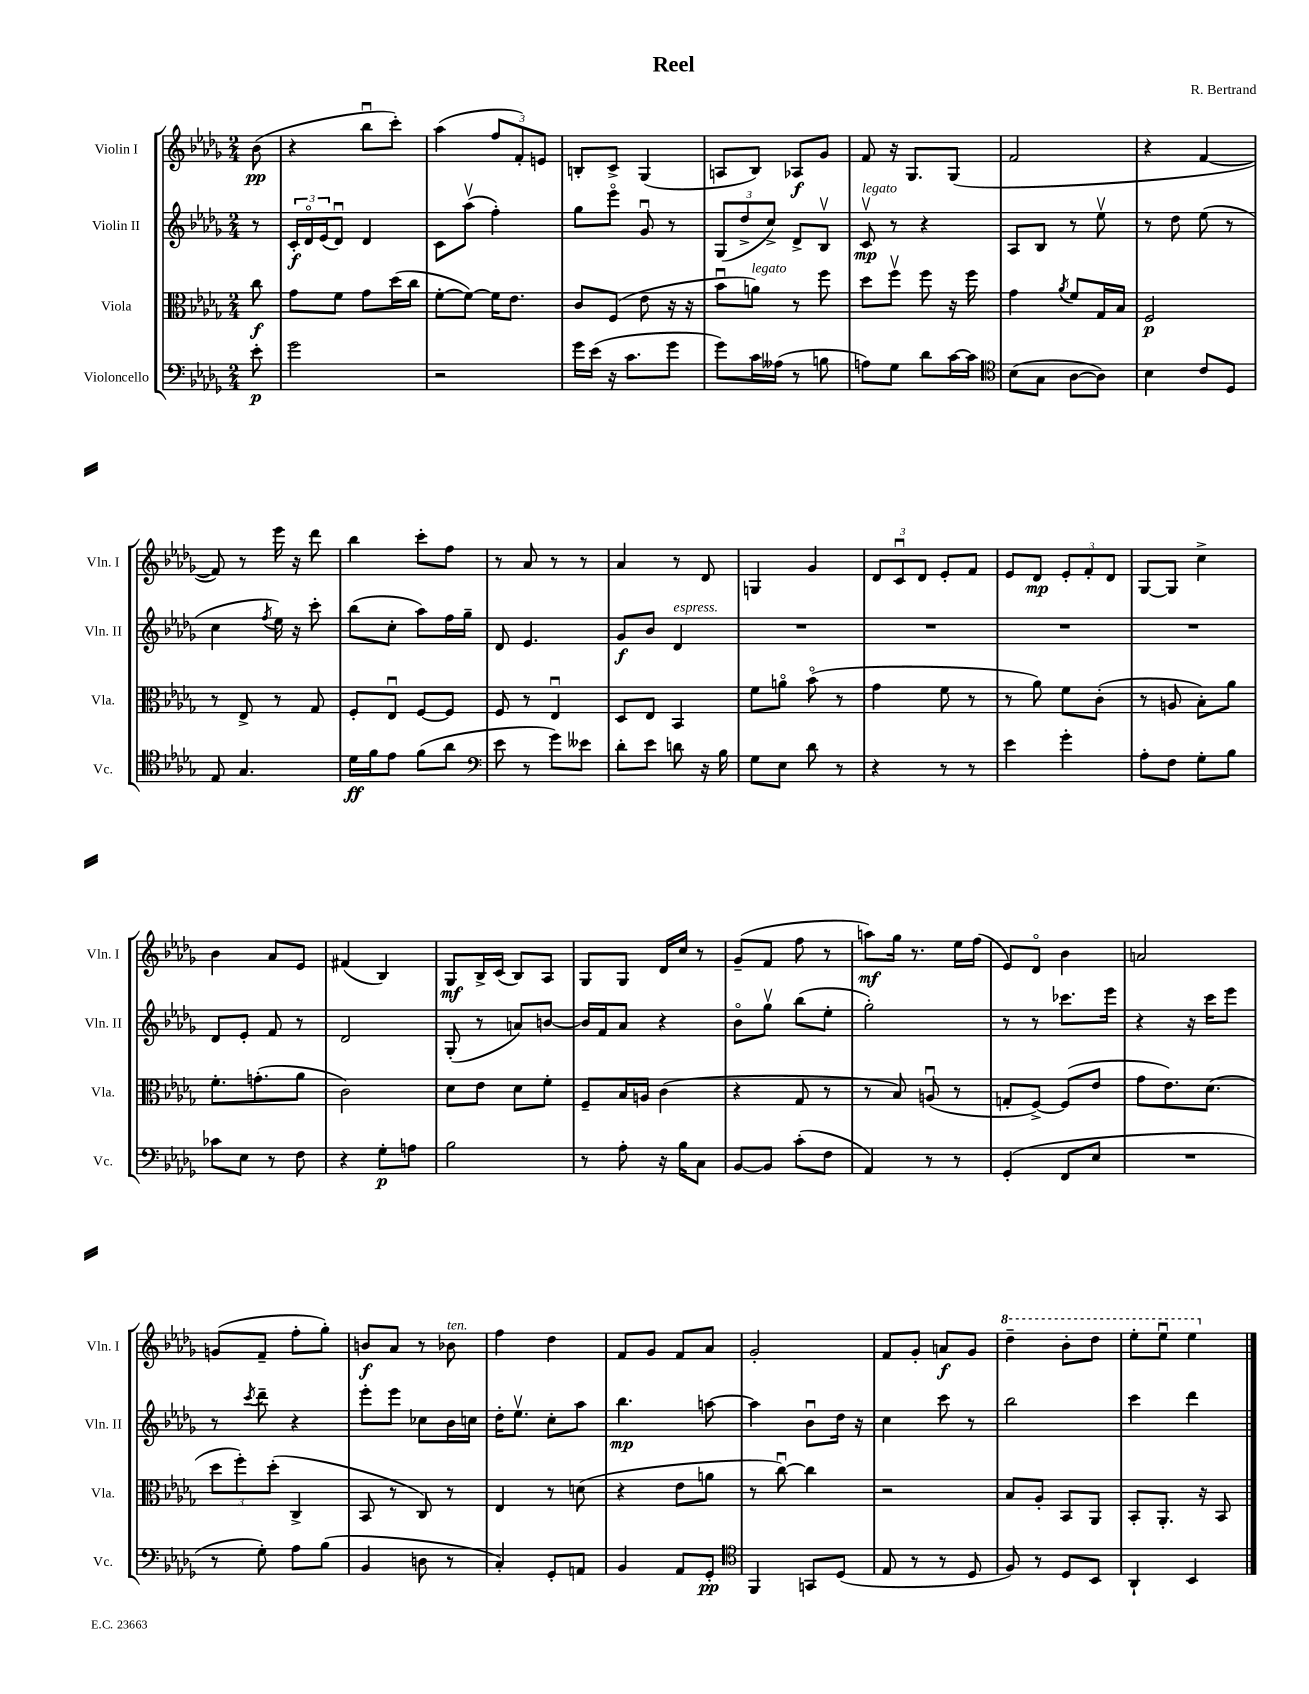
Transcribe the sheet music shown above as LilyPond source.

\header { title = "Reel" composer = "R. Bertrand" }
<<
\new StaffGroup <<
\new Staff = "s0" \with { instrumentName = "Violin I" shortInstrumentName = "Vln. I" } {
    \clef treble \key des \major \numericTimeSignature \time 2/4 \partial 8
    bes'8\pp( |
    r4 bes''8\downbow c'''8-.) |
    aes''4( \tuplet 3/2 { f''8 f'8-.) e'8 } |
    b8-. c'8-> ges4( |
    a8 bes8) aes8\f ges'8 |
    f'8 r16 ges8. ges8( |
    f'2 |
    r4 f'4~ |
    f'8) r8 ees'''16 r16 des'''8 |
    bes''4 c'''8-. f''8 |
    r8 aes'8 r8 r8 |
    aes'4 r8 des'8 |
    g4 ges'4 |
    \tuplet 3/2 { des'8 c'8\downbow des'8 } ees'8-. f'8 |
    ees'8 des'8\mp \tuplet 3/2 { ees'8-. f'8-. des'8 } |
    ges8~ ges8 c''4-> |
    bes'4 aes'8 ees'8 |
    fis'4( bes4) |
    ges8\mf bes16-> c'16( bes8) aes8 |
    ges8 ges8 des'16 c''16 r8 |
    ges'8--( f'8 f''8 r8 |
    a''8\mf) ges''16 r8. ees''16 f''16( |
    ees'8) des'8\flageolet bes'4 |
    a'2 |
    g'8( f'8-- f''8-. ges''8-.) |
    b'8\f aes'8 r8 bes'8^\markup { \italic "ten." } |
    f''4 des''4 |
    f'8 ges'8 f'8 aes'8 |
    ges'2-. |
    f'8 ges'8-. a'8\f ges'8 |
    \ottava #1 des'''4-- bes''8-. des'''8 |
    ees'''8-. ees'''8\downbow ees'''4 \ottava #0 \bar "|." |
}
\new Staff = "s1" \with { instrumentName = "Violin II" shortInstrumentName = "Vln. II" } {
    \clef treble \key des \major \numericTimeSignature \time 2/4 \partial 8
    r8 |
    \tuplet 3/2 { c'16-.\f des'16\flageolet ees'16( } des'8\downbow) des'4 |
    c'8 aes''8\upbow( f''4-.) |
    ges''8 ees'''8\flageolet ges'8\downbow r8 |
    \tuplet 3/2 { ges8( des''8-> c''8->) } des'8-> bes8\upbow |
    c'8\upbow\mp^\markup { \italic "legato" } r8 r4 |
    aes8 bes8 r8 ees''8\upbow |
    r8 des''8 ees''8( r8 |
    c''4 \acciaccatura { f''8 } ees''16) r16 c'''8-. |
    bes''8( c''8-. aes''8) f''16 ges''16-- |
    des'8 ees'4. |
    ges'8\f bes'8 des'4^\markup { \italic "espress." } |
    R2 |
    R2 |
    R2 |
    R2 |
    des'8 ees'8-. f'8 r8 |
    des'2 |
    ges8-.( r8 a'8) b'8~ |
    b'16 f'16 aes'8 r4 |
    bes'8\flageolet ges''8\upbow bes''8( ees''8-. |
    ges''2-.) |
    r8 r8 ces'''8. ees'''16 |
    r4 r16 c'''16 ees'''8 |
    r8 \acciaccatura { c'''8 } des'''8-- r4 |
    ees'''8-. ees'''8 ces''8 bes'16 c''16 |
    des''16-. ees''8.\upbow c''8-. aes''8 |
    bes''4.\mp a''8~ |
    a''4 bes'8\downbow des''16 r16 |
    c''4 c'''8 r8 |
    bes''2 |
    c'''4 des'''4 \bar "|." |
}
\new Staff = "s2" \with { instrumentName = "Viola" shortInstrumentName = "Vla." } {
    \clef alto \key des \major \numericTimeSignature \time 2/4 \partial 8
    c''8\f |
    ges'8 f'8 ges'8 des''16( c''16 |
    f'8~-. f'8~) f'16 ees'8. |
    c'8 f8( ees'8 r16 r16 |
    bes'8\downbow a'8^\markup { \italic "legato" }) r8 f''8 |
    des''8 f''8\upbow f''8 r16 f''16 |
    ges'4 \acciaccatura { aes'8 } f'8 ges16 bes16 |
    f2\p |
    r8 ees8-> r8 ges8 |
    f8-. ees8\downbow f8~ f8 |
    f8 r8 ees4\downbow |
    des8 ees8 bes,4 |
    f'8 a'8\flageolet bes'8\flageolet( r8 |
    ges'4 f'8 r8 |
    r8 aes'8) f'8 c'8-.( |
    r8 a8 bes8-.) aes'8 |
    f'8.-. g'8.-.( aes'8 |
    c'2) |
    des'8 ees'8 des'8 f'8-. |
    f8-- bes16 a16 c'4( |
    r4 ges8 r8 |
    r8 bes8) a8\downbow( r8 |
    g8-. f8~->) f8( ees'8 |
    ges'8 ees'8.) des'8.( |
    \tuplet 3/2 { des''8 f''8-.) des''8-.( } c4-> |
    bes,8 r8 c8) r8 |
    ees4 r8 d'8( |
    r4 ees'8 a'8 |
    r8 c''8~\downbow) c''4 |
    r2 |
    bes8 aes8-. bes,8 aes,8 |
    bes,8-. aes,8.-. r16 bes,8 \bar "|." |
}
\new Staff = "s3" \with { instrumentName = "Violoncello" shortInstrumentName = "Vc." } {
    \clef bass \key des \major \numericTimeSignature \time 2/4 \partial 8
    ees'8-.\p |
    ges'2 |
    r2 |
    ges'16 ees'16( r16 c'8. ges'8 |
    ges'8) c'16 aeses16( r8 b8 |
    a8) ges8 des'8 c'16~ c'16 |
    \clef tenor bes8( ges8 aes8~ aes8) |
    bes4 c'8 des8 |
    ees8 ges4. |
    des'16\ff f'16 ees'8 f'8( aes'8 |
    \clef bass ees'8 r8 ges'8) eeses'8 |
    des'8-. ees'8 d'8 r16 bes16 |
    ges8 ees8 des'8 r8 |
    r4 r8 r8 |
    ees'4 ges'4-. |
    aes8-. f8 ges8-. bes8 |
    ces'8 ees8 r8 f8 |
    r4 ges8-.\p a8 |
    bes2 |
    r8 aes8-. r16 bes16 c8 |
    bes,8~ bes,8 c'8-.( f8 |
    aes,4) r8 r8 |
    ges,4-.( f,8 ees8 |
    R2 |
    r8 ges8-.) aes8 bes8( |
    bes,4 d8 r8 |
    c4-.) ges,8-. a,8 |
    bes,4 aes,8 ges,8-.\pp |
    \clef tenor f,4 g,8 des8( |
    ees8 r8 r8 des8 |
    f8) r8 des8 bes,8 |
    aes,4-! bes,4 \bar "|." |
}
>>
>>
\layout { \context { \Score \remove "Bar_number_engraver" } }
